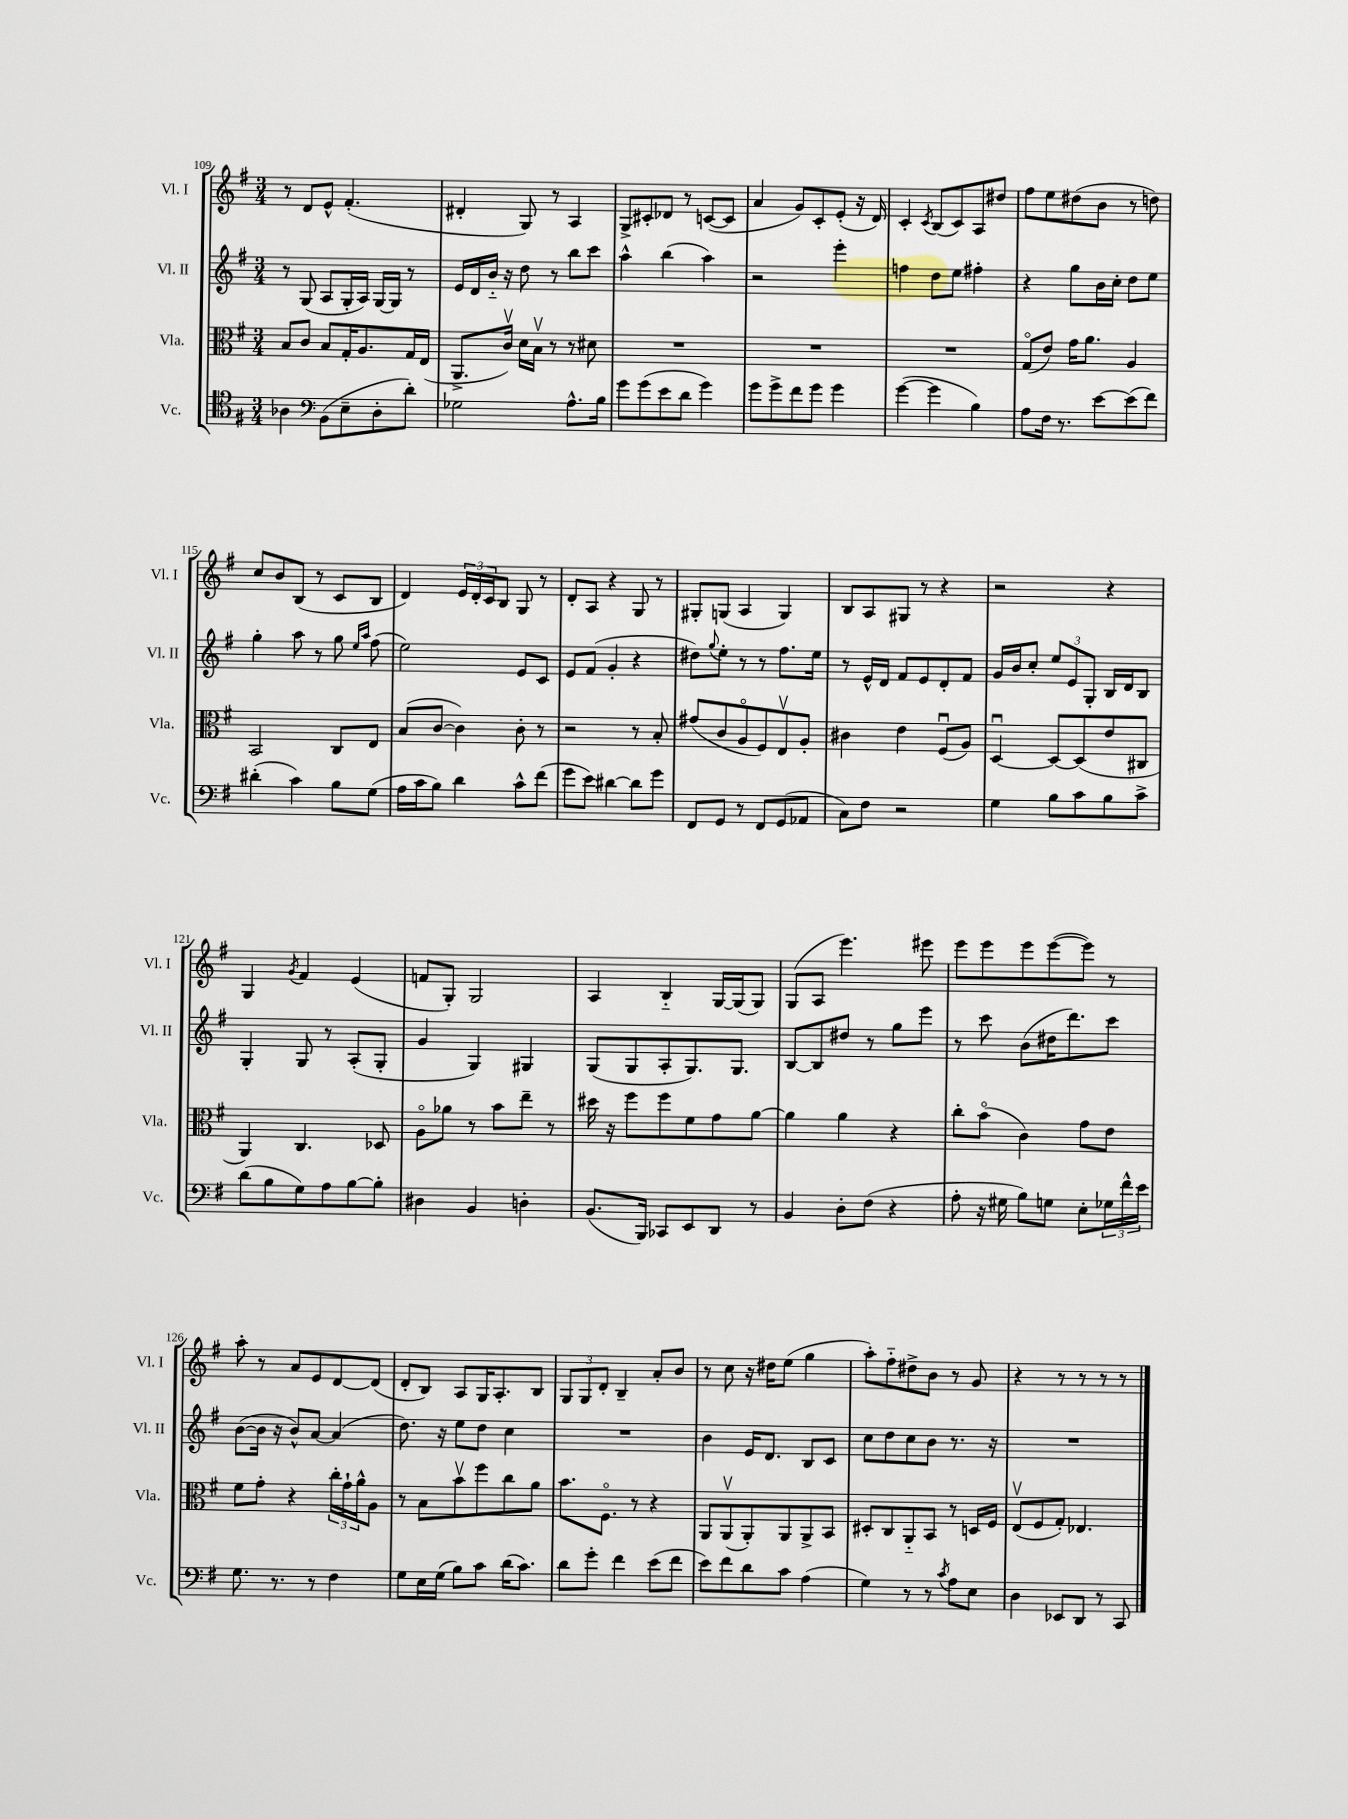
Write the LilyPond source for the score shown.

<<
\new StaffGroup <<
\new Staff = "s0" \with { instrumentName = "Vl. I" shortInstrumentName = "Vl. I" } {
    \clef treble \key g \major \numericTimeSignature \time 3/4
    r8 d'8 e'8-^ fis'4.-.( |
    dis'4-. g8) r8 a4 |
    g8-> cis'8-. des'8 r8 c'8~( c'8 |
    a'4 g'8) c'8-. e'8-.( r16 d'16) |
    c'4-. \acciaccatura { c'8 } b8( c'8) a8 dis''8 |
    fis''8 e''8 dis''8( b'8 r8 d''8) |
    c''8 b'8 b8( r8 c'8 b8 |
    d'4) \tuplet 3/2 { e'16 d'16-. c'16 } b8 g8 r8 |
    d'8-. a8 r4 g8 r8 |
    gis8-. g8( a4 g4) |
    b8 a8 gis8 r8 r4 |
    r2 r4 |
    g4 \acciaccatura { g'8 } fis'4 e'4( |
    f'8 g8-.) g2 |
    a4 b4-_ g16~ g16( g8) |
    g8( a8 e'''4.) eis'''8 |
    e'''8 e'''8 e'''8 e'''8~( e'''8) r8 |
    a''8-. r8 a'8 e'8 d'8~ d'8( |
    d'8-. b8) a8 g16 a8.-. b8 |
    \tuplet 3/2 { g8 g8 d'8-. } b4-- a'8-. b'8 |
    r8 c''8 r16 dis''16 e''8( g''4 |
    a''8-.) fis''8-_ dis''8-> b'8 r8 g'8 |
    r4 r8 r8 r8 r8 \bar "|." |
}
\new Staff = "s1" \with { instrumentName = "Vl. II" shortInstrumentName = "Vl. II" } {
    \clef treble \key g \major \numericTimeSignature \time 3/4
    r8 g8( a8 g16-. a16) g16~ g16 r8 |
    e'16 d'16 b'16-_ r16 d''8 r8 b''8 c'''8 |
    a''4-^ b''4( a''4) |
    r2 e'''4-. |
    f''4 d''8 e''8 fis''4-. |
    r4 g''8 b'16 c''16-. d''8 e''8 |
    g''4-. a''8 r8 g''8 \grace { e''16 a''16 } fis''8( |
    e''2) e'8 c'8 |
    e'8 fis'8( g'4-. r4 |
    dis''8) \appoggiatura { g''8 } e''8-. r8 r8 fis''8. e''16 |
    r8 e'16-^ d'16 fis'8 e'8 d'8-. fis'8 |
    g'16 b'16 c''8-. \tuplet 3/2 { e''8 e'8 g8-. } b16 d'16 b8 |
    g4-. g8 r8 a8-.( g8-. |
    g'4 g4) gis4 |
    g8( g8 a8-. g8.) g8. |
    b8~ b8 dis''8 r8 g''8 e'''8 |
    r8 c'''8 b'8( dis''16 d'''8.) c'''8 |
    b'8~( b'16 r16 b'8-^) a'8~ a'4( |
    d''8.) r16 e''8 d''8 c''4 |
    R2. |
    b'4 e'16 d'8. b8 c'8 |
    c''8 d''8 c''8 b'8 r8. r16 |
    R2. \bar "|." |
}
\new Staff = "s2" \with { instrumentName = "Vla." shortInstrumentName = "Vla." } {
    \clef alto \key g \major \numericTimeSignature \time 3/4
    b8 c'8 b8 g16-. a8. g16 e16( |
    a,8.-> c'16\upbow) d'16 b16\upbow r8 r8 dis'8 |
    R2. |
    R2. |
    R2. |
    g8\flageolet( e'8) g'16 a'8. a4 |
    b,2 c8 e8 |
    b8( c'8~ c'4) c'8-. r8 |
    r2 r8 b8-. |
    gis'8( c'8 a8\flageolet fis8) e8\upbow a8-. |
    cis'4 e'4 fis8\downbow( a8) |
    d4~\downbow d8~ d8( e'8 cis8 |
    a,4) c4. des8 |
    a8\flageolet aes'8 r8 b'8 e''8-- r8 |
    dis''16 r16 fis''8 fis''8 fis'8 g'8 a'8~ |
    a'4 a'4 r4 |
    c''8-. b'8\flageolet( c'4) g'8 e'8 |
    fis'8 g'8-. r4 \tuplet 3/2 { c''16-. g'16-! a'16-^ } a8 |
    r8 b8 b'8\upbow fis''8 c''8 a'8 |
    b'8. fis8.\flageolet r8 r4 |
    a,8 a,8\upbow( a,8-.) a,8 a,8-> b,8 |
    dis8-. c8 a,8-_ b,8 r8 d16 fis16 |
    e8\upbow( fis8 g8-.) ees4. \bar "|." |
}
\new Staff = "s3" \with { instrumentName = "Vc." shortInstrumentName = "Vc." } {
    \clef tenor \key g \major \numericTimeSignature \time 3/4
    aes4 \clef bass b,8( e8-- d8-. d'8-.) |
    ges2 a8.-^ b16 |
    g'8 g'8( e'8 d'8 g'4) |
    g'8 g'8-> fis'8 g'8 g'4 |
    g'4~( g'4 b4) |
    a8 fis16 r8. e'8~ e'8( fis'8) |
    dis'4-.( c'4) b8 g8( |
    a16 c'16 b8) d'4 c'8-^ fis'8( |
    g'8 e'8) dis'4~ dis'8 g'8 |
    fis,8 g,8 r8 fis,8 g,8( aes,8 |
    c8) fis8 r2 |
    g4 b8 c'8 b8 c'8-> |
    d'8( b8 g8) a8 b8~ b8-. |
    dis4 b,4 d4-. |
    b,8.( b,,16) ces,8 e,8 d,8 r8 |
    b,4 d8-. fis8( r4 |
    a8-. r16 gis16 b8) g8 e8-. \tuplet 3/2 { ges16 fis'16-^ e'16 } |
    g8. r8. r8 fis4 |
    g8 e16 g16( b8) c'8 d'16( c'8.) |
    d'8 g'8-. fis'4 e'8( fis'8 |
    e'8) fis'8 d'8 c'8 a4( |
    g4) r8 r8 \acciaccatura { c'8 } a8 e8 |
    d4 ees,8 d,8 r8 c,8 \bar "|." |
}
>>
>>
\layout { \context { \Score currentBarNumber = #109 } }
